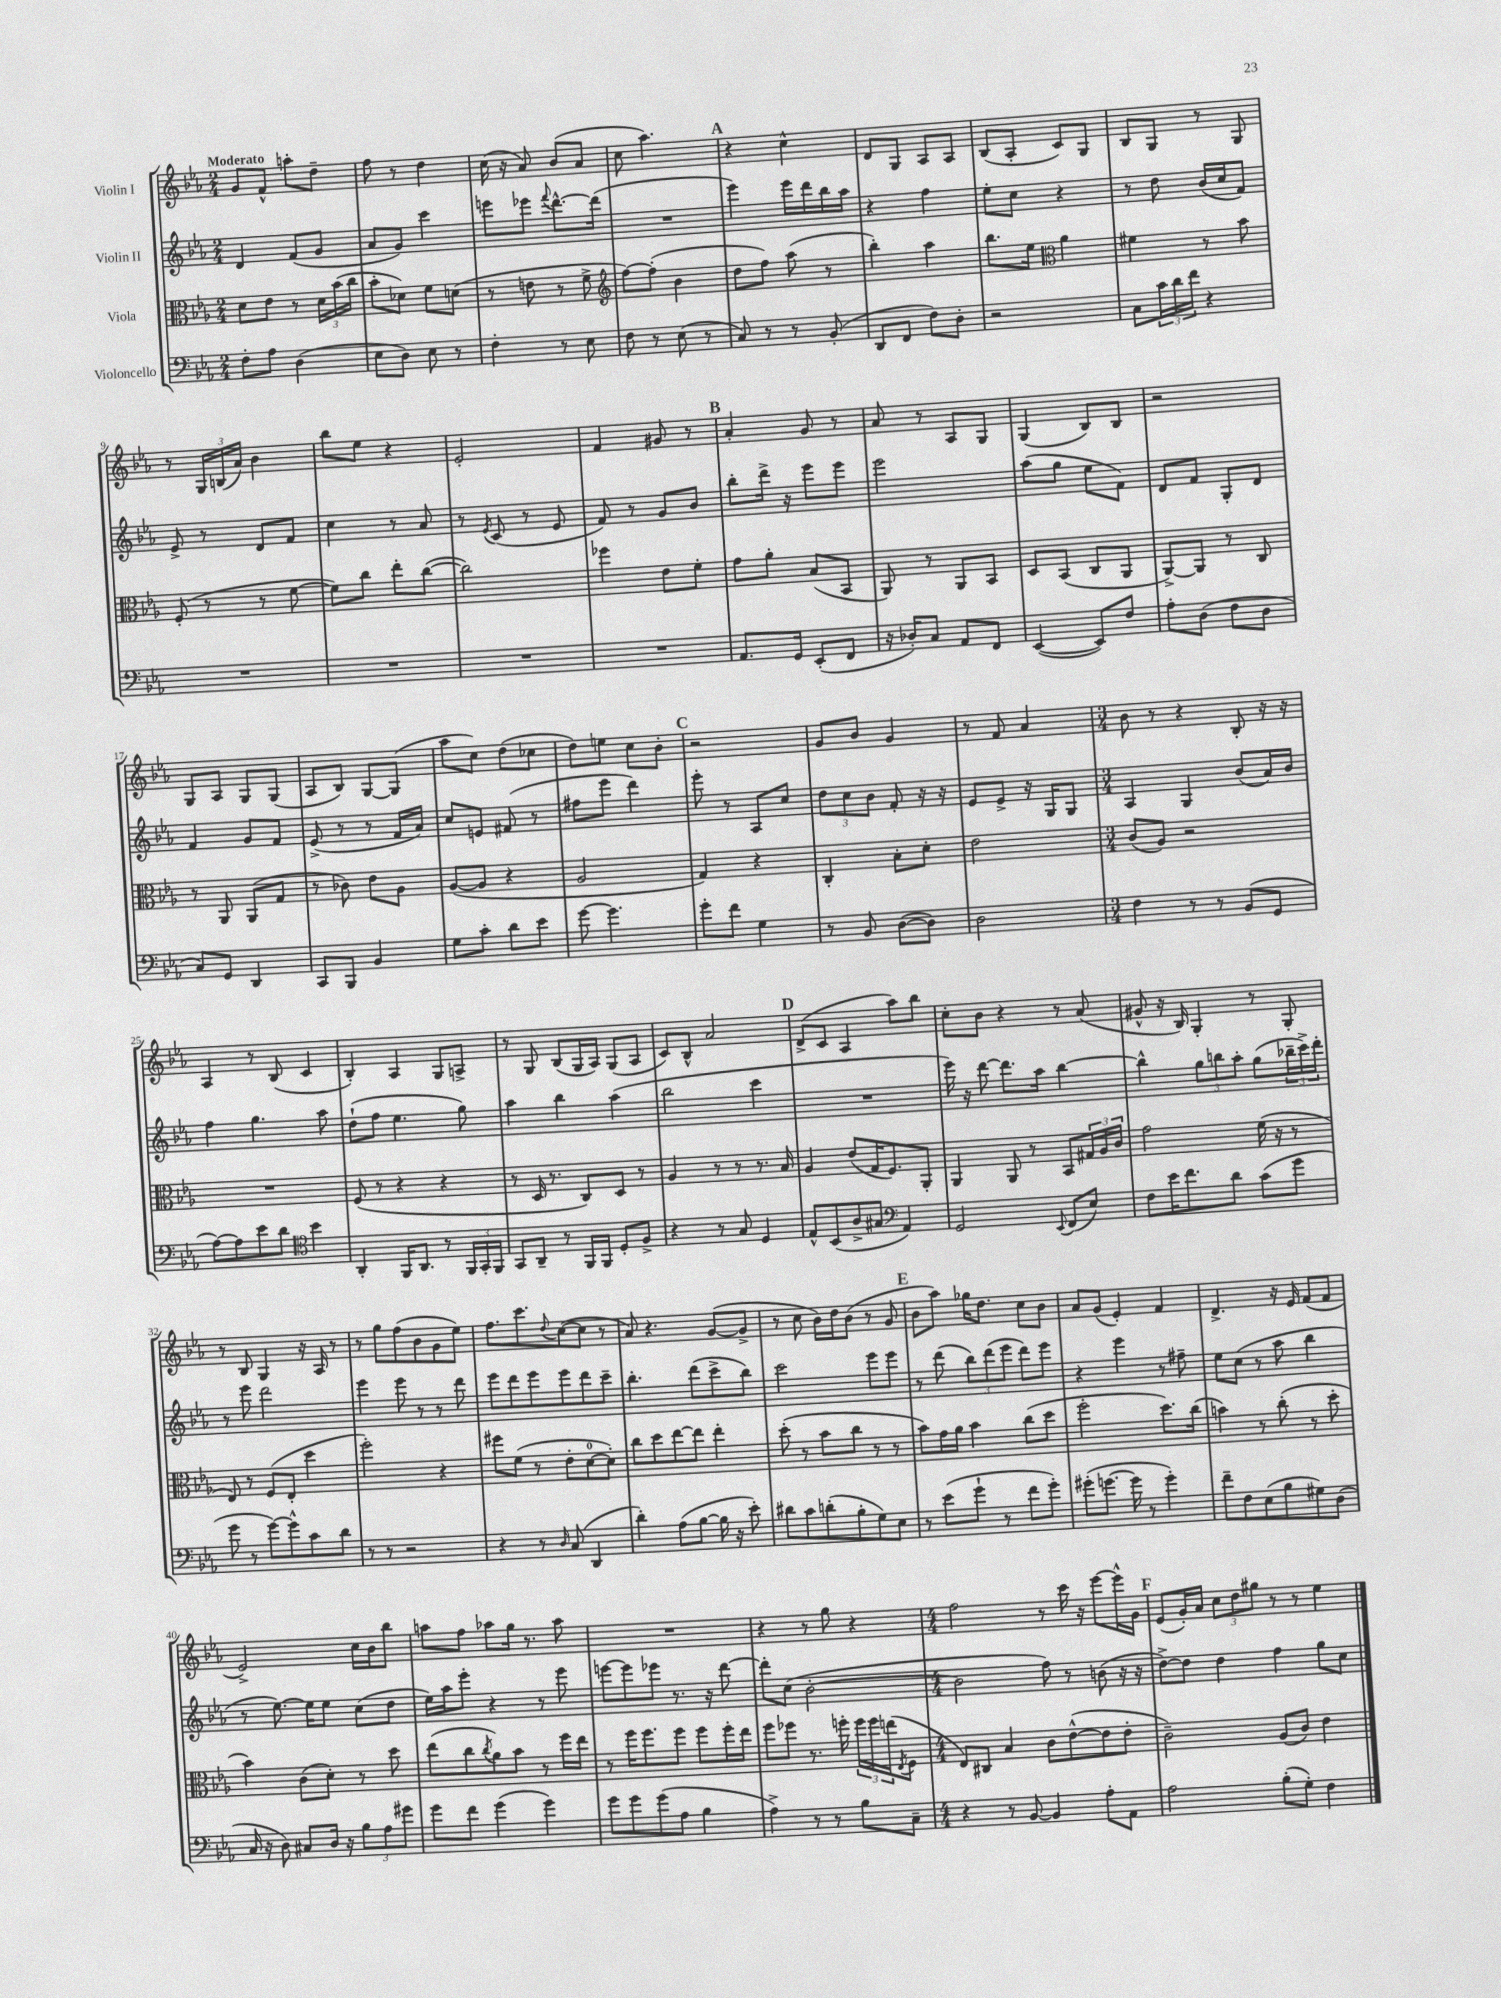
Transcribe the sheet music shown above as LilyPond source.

<<
\new StaffGroup <<
\new Staff = "s0" \with { instrumentName = "Violin I" } {
    \clef treble \key ees \major \numericTimeSignature \time 2/4 \tempo "Moderato"
    g'8 f'8-^ a''8-. d''8-- |
    f''8 r8 d''4 |
    c''16( r16 aes'8) bes'8( aes'8 |
    c''8 aes''4.) |
    \mark \markup { \bold "A" } r4 c''4-^ |
    d'8 g8 aes8 aes8 |
    bes8( aes8-. c'8) g8 |
    bes8 g8 r8 g8 |
    r8 \tuplet 3/2 { g16 b16( aes'16) } bes'4 |
    bes''8 ees''8 r4 |
    ees'2-. |
    f'4 gis'8 r8 |
    \mark \markup { \bold "B" } aes'4-. g'8 r8 |
    aes'8 r8 aes8 g8 |
    g4( bes8) bes8 |
    r2 |
    g8 aes8 g8 g8( |
    aes8 bes8) g8~ g8( |
    aes''8 c''8) d''8( ces''8 |
    d''8) e''8 c''8 bes'8-. |
    \mark \markup { \bold "C" } r2 |
    g'8 bes'8 g'4 |
    r8 f'8 aes'4 |
    \numericTimeSignature \time 3/4 bes'8 r8 r4 bes8-. r16 r16 |
    aes4 r8 bes8( c'4 |
    bes4-.) aes4 g8 a8-> |
    r8 g8 bes8( g16 aes16) g8( aes8 |
    c'8) bes8-^ aes'2 |
    \mark \markup { \bold "D" } d'8->( c'8 aes4 aes''8) bes''8 |
    c''8-. bes'8 r4 r8 aes'8( |
    gis'8-^ r16 bes16) g4-. r8 g8-. |
    r8 bes8 g4 r16 aes16 r8 |
    r8 g''8 f''8( bes'8 g'8 ees''8) |
    f''8. c'''8. \appoggiatura { d''8 } c''8~( c''8 r8 |
    aes'8) r4. g'8~( g'8-> |
    r8 c''8 bes'16) d''16 bes'8( r8 g'8 |
    \mark \markup { \bold "E" } bes'8 aes''8) ges''16 d''8. c''8 bes'8 |
    aes'8 g'8( ees'4-.) f'4 |
    d'4.-> r16 ees'16 f'8( f'8 |
    ees'2->) c''16 bes'16 bes''8 |
    a''8 f''8 aes''8 g''16 r8. aes''8 |
    R2. |
    r4 r8 g''8 r4 |
    \numericTimeSignature \time 4/4 f''2 r8 c'''16 r16 ees'''8~ ees'''16-^ g'16 |
    \mark \markup { \bold "F" } ees'8( g'16-.) aes'16 \tuplet 3/2 { c''8 d''8 gis''8 } r8 r8 ees''4 \bar "|." |
}
\new Staff = "s1" \with { instrumentName = "Violin II" } {
    \clef treble \key ees \major \numericTimeSignature \time 2/4
    d'4 f'8( g'8 |
    aes'8 g'8) c'''4 |
    e'''8 ees'''8 \appoggiatura { f'''8 } d'''8.~-^ d'''16( |
    R2 |
    \mark \markup { \bold "A" } ees'''4) ees'''16 d'''16 bes''16 aes''16 |
    r4 f''4 |
    ees''8-. c''8 r4 |
    r8 d''8 bes'16( c''16 f'8) |
    ees'8-> r8 d'8 f'8 |
    c''4 r8 aes'8 |
    r8 \acciaccatura { ees'8 } c'8( r8 ees'8 |
    f'8) r8 g'8 bes'8 |
    \mark \markup { \bold "B" } bes''8-. d'''16-> r16 ees'''8 ees'''8 |
    ees'''2 |
    aes''8( g''8 ees''8 f'8) |
    d'8 f'8 g8-. d'8 |
    f'4 g'8 f'8 |
    ees'8->( r8 r8 f'16 aes'16) |
    c''8 e'8 fis'8( r8 |
    fis''8 ees'''8 d'''4) |
    \mark \markup { \bold "C" } ees'''8-. r8 aes8 c''8 |
    \tuplet 3/2 { d''8 c''8 bes'8 } f'8-. r16 r16 |
    ees'8 ees'8-> r16 g16 g8 |
    \numericTimeSignature \time 3/4 aes4 g4 bes'8( aes'16) bes'16 |
    f''4 g''4. aes''8 |
    d''8-!( f''8 ees''4. g''8) |
    aes''4 bes''4 aes''4( |
    bes''2 c'''4 |
    \mark \markup { \bold "D" } R2. |
    ees'''16) r16 d'''8~ d'''8. aes''16 bes''4~ |
    bes''4-^ \tuplet 3/2 { g''8 b''8 aes''8-. } g''8( \tuplet 3/2 { bes''16-- c'''16->) d'''16-. } |
    r8 ees'''8 d'''2 |
    ees'''4 ees'''8 r8 r8 d'''8 |
    ees'''8 d'''8 ees'''8 ees'''8 d'''8 c'''8-- |
    bes''4.-. d'''8( c'''8-> bes''8) |
    c'''2 ees'''8 ees'''8 |
    \mark \markup { \bold "E" } r8 d'''8( \tuplet 3/2 { bes''8) d'''8( ees'''8 } d'''8) ees'''8 |
    r4 ees'''4 r8 fis''8-- |
    ees''8 c''8( r8 aes''8 bes''4 |
    r8 ees''8.~) ees''16 ees''8 c''8( d''8 |
    ees''16) aes''16 ees'''8-. r4 r8 ees'''8 |
    e'''8~ e'''8 ees'''8 r8. r16 d'''8~ |
    d'''8-. c''8( bes'2~-. |
    \numericTimeSignature \time 4/4 bes'2 f''8) r8 b'8( r16 r16 |
    \mark \markup { \bold "F" } d''8~->) d''8 d''4 f''4 g''8 c''8 \bar "|." |
}
\new Staff = "s2" \with { instrumentName = "Viola" } {
    \clef alto \key ees \major \numericTimeSignature \time 2/4
    d'8 ees'8 r8 \tuplet 3/2 { d'16 bes'16( c''16 } |
    bes'8-. des'8) f'8 d'8( |
    r8 e'8 r8 f'8-> |
    \clef treble f''8~) f''8-.( bes'4 |
    \mark \markup { \bold "A" } d''8 f''8) aes''8( r8 |
    bes''4-.) aes''4 |
    bes''8. ees''16 \clef alto aes'4 |
    fis'4 r8 bes'8 |
    f8-.( r8 r8 f'8~ |
    f'8) c''8 ees''8-. c''8~( |
    c''2) |
    fes''4 ees'8 f'8-. |
    \mark \markup { \bold "B" } g'8 aes'8-. bes8( bes,8 |
    aes,8) r8 aes,8 bes,8 |
    d8 bes,8( c8 aes,8 |
    aes,8~->) aes,8 r8 c8 |
    r8 aes,8 aes,8( g8 |
    r8 ces'8) ees'8 aes8 |
    aes8~( aes8 r4 |
    aes2 |
    \mark \markup { \bold "C" } g4) r4 |
    c4-. bes8-. d'8-. |
    ees'2 |
    \numericTimeSignature \time 3/4 c'8( aes8) r2 |
    R2. |
    f8( r8 r4 r4 |
    r8 d16 r8. c8) d8 r8 |
    aes4 r8 r8 r8. bes16 |
    \mark \markup { \bold "D" } aes4 ees'8( g16 f8.) aes,8-. |
    aes,4 aes,8 r8 bes,8 \tuplet 3/2 { gis16 aes16 c'16 } |
    g'2 f'16( r16 r8 |
    ees8) r8 f8( ees8-. d''4 |
    f''2-.) r4 |
    fis''8 f'8( r8 ees'8-. d'8-0~ d'8-.) |
    c''8 d''8 ees''8~ ees''8 ees''4-. |
    d''8-.( r8 bes'8 c''8 r8 r8 |
    \mark \markup { \bold "E" } bes'8) g'16 aes'16 bes'4 c''8( d''8 |
    f''2-. d''8.) c''16( |
    b'4) r8 c''8-.( r8 d''8-. |
    bes'4) c'8( d'8-.) r8 d''8 |
    ees''8( c''8 \acciaccatura { c''8 } aes'8) bes'8 r8 f''16 ees''16 |
    r8 f''16 f''8. f''8 f''8 f''16-. ees''16 |
    f''8 fes''8 r8. f''16-. \tuplet 3/2 { f''16 f''16 e''16( } \acciaccatura { ees8 } f8 |
    \numericTimeSignature \time 4/4 ees8) cis8 bes4 c'8 ees'8~-^( ees'8 ees'8-. |
    \mark \markup { \bold "F" } c'2--) aes8( c'8) ees'4 \bar "|." |
}
\new Staff = "s3" \with { instrumentName = "Violoncello" } {
    \clef bass \key ees \major \numericTimeSignature \time 2/4
    f8-. aes8 d4( |
    ees8 d8) ees8 r8 |
    f4-. r8 ees8 |
    f8 r8 ees8( r8 |
    \mark \markup { \bold "A" } c8) r8 r8 bes,8-.( |
    d,8 f,8 f8) d8-. |
    r2 |
    c8 \tuplet 3/2 { c'16 d'16 f'16 } r4 |
    R2 |
    R2 |
    R2 |
    R2 |
    \mark \markup { \bold "B" } aes,8. g,16 ees,8-.( f,8 |
    r16 des16-.) c8 aes,8 f,8 |
    ees,4~( ees,8) f8 |
    aes8-. d8( f8 d8 |
    c8) g,8 d,4 |
    c,8 bes,,8 bes,4 |
    g8 c'8-. d'8 ees'8 |
    g'8~ g'4. |
    \mark \markup { \bold "C" } g'8-. f'8 g4 |
    r8 bes,8 d8~( d8) |
    d2 |
    \numericTimeSignature \time 3/4 f4 r8 r8 bes,8( g,8 |
    aes8~) aes8 ees'8 d'8 \clef tenor bes'4 |
    aes,4-. f,16 aes,8. r8 \tuplet 3/2 { f,16 g,16-. f,16 } |
    g,8 aes,8-- r8 f,16 f,16 d8-. f8-> |
    r4 r8 g8 d4 |
    \mark \markup { \bold "D" } ees8-^ bes,8( aes8-> gis8 \clef bass aes,4) |
    g,2 \appoggiatura { ees,8 } f,8( ees8) |
    f8 ees'16 f'8. d'8 c'8( g'8 |
    g'8 r8 g'8~) g'8-^ c'8 d'8 |
    r8 r8 r2 |
    r4 r8 \grace { d16 } c8( d,4 |
    d'4-.) aes8( bes8~ bes16 r16 ees'8-.) |
    dis'8 c'8 d'8-.( bes8-. g8) ees8 |
    \mark \markup { \bold "E" } r8 ees'8( g'8-! r8 f'8 g'8-.) |
    gis'8-.( g'8.~ g'16 r8 g'4-.) |
    f'8-- f8 ees8( bes8 gis8) d8( |
    c16 r16 d8) cis8 d16 r16 \tuplet 3/2 { bes8 aes8 gis'8 } |
    g'8 f'8 g'4( g'4) |
    g'8 g'8 g'8( aes8 bes4 |
    aes4->) r8 r8 bes8 c8-- |
    \numericTimeSignature \time 4/4 r4 r8 bes,8~ bes,4 aes8-. aes,8 |
    \mark \markup { \bold "F" } aes2 bes8-.( g8-.) f4 \bar "|." |
}
>>
>>
